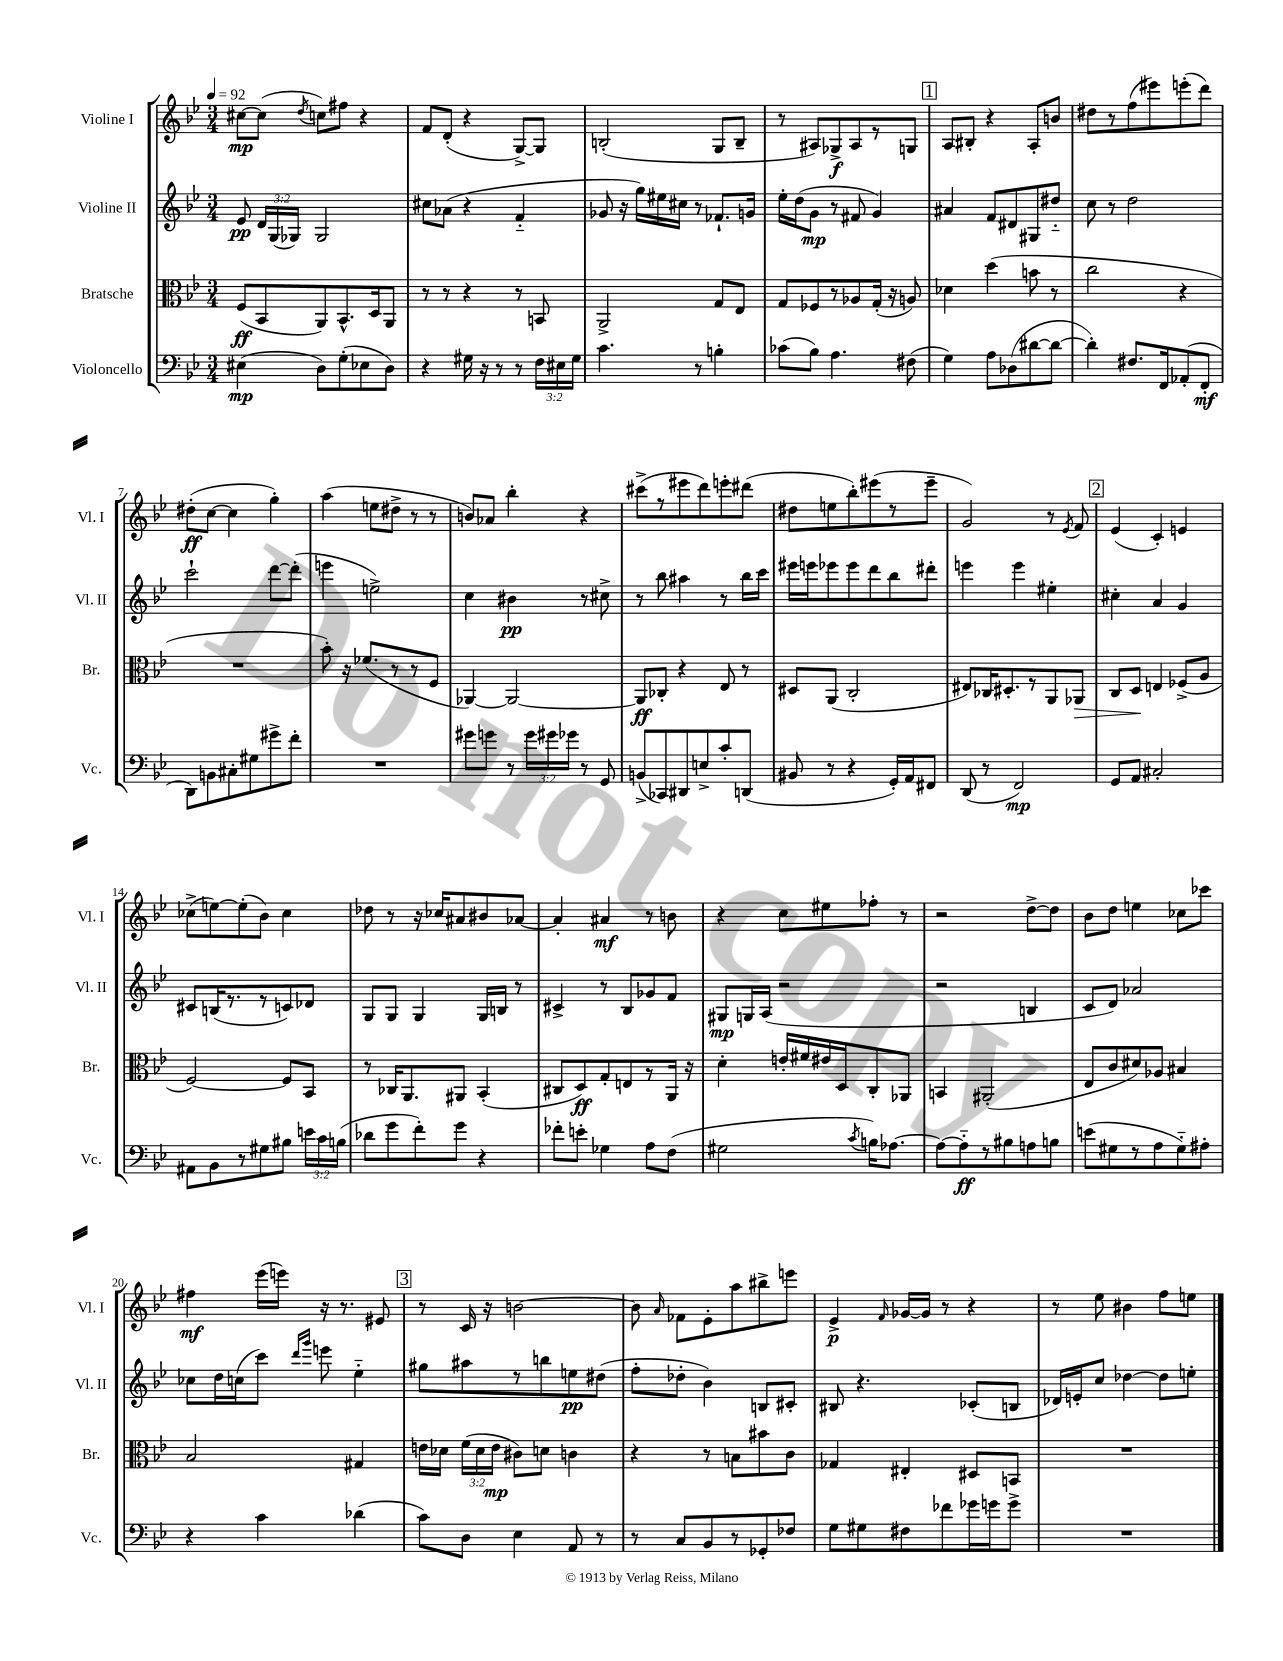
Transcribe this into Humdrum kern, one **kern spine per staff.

**kern	**kern	**kern	**kern
*staff4	*staff3	*staff2	*staff1
*clefF4	*clefC3	*clefG2	*clefG2
*k[b-e-]	*k[b-e-]	*k[b-e-]	*k[b-e-]
*M3/4	*M3/4	*M3/4	*M3/4
*MM92	*MM92	*MM92	*MM92
(4E#	(8F	8e-	[8cc#
.	8BB-	24d	(8cc#]
.	.	(24G	.
.	.	24G-)	.
.	.	.	8qdd
8D)	8AA)	2G-	8cc)
(8G'	8.BB-^^	.	8ff#
8E-	.	.	4r
.	16D	.	.
8D)	8AA	.	.
=	=	=	=
4r	8r	8cc#	8f
.	8r	(8a-	(8d'
16G#	4r	4r	4r
16r	.	.	.
8r	.	.	.
8r	8r	4f'~	[8G^)
24F	8BB	.	8G]
24E#	.	.	.
24G#	.	.	.
=	=	=	=
4.c	2AA^	8g-	(2B'
.	.	16r	.
.	.	16gg)	.
.	.	16ee#	.
.	.	16cc#	.
8r	.	8r	.
4B'	8G	8.f-`	8G
.	8E-	.	8B~
.	.	16g	.
=	=	=	=
(8c-	8G	16ee-'	8r
.	.	(16dd	.
8B-)	8F-	8g	8A#)
4.A	8r	8r	8G-^
.	8A-	8f#	8A#
.	(16G'	4g)	8r
.	16r	.	.
(8F#	8A)	.	8G
=	=	=	=
4G)	4d-	4a#	8A
.	.	.	8B#'
8A	(4dd	8f	4r
(8D-	.	8d#	.
[8d#	8b	8G#	8A'
8d#_	8r	8dd#'~	8b
=	=	=	=
4d#'])	2cc	8cc	8dd#
.	.	8r	8r
8.F#	.	2dd	(8ff
.	.	.	8eee#)
16FF	.	.	.
(8AA-'	4r	.	(8eee'
8FF'	.	.	8ddd)
=	=	=	=
8DD)	2.r	2ccc`	(8dd#'
8BB	.	.	[8cc
8C#'	.	.	4cc]
8G#	.	.	.
8g#^	.	[8ddd	4gg')
8f'	.	(8ddd']	.
=	=	=	=
2.r	8b-')	4eee	(4aa
.	16r	.	.
.	(8.f-	.	.
.	.	2ee^)	8ee
.	8r	.	8dd#^
.	8r	.	8r
.	8F	.	8r
=	=	=	=
8g#	[4AA-)	4cc	8b)
8g	.	.	8a-
8r	2AA-_	4b#	4bb-'
24g	.	.	.
24g#	.	.	.
24g-	.	.	.
8r	.	8r	4r
8GG	.	8cc#^	.
=	=	=	=
(8BB^	8AA-]	8r	(8ccc#^
8CC-)	8C-'	8bb-	8r
8DD#	4r	4aa#	8eee#
8E^	.	.	8ddd)
8c'	8E-	8r	8eee'
(8DD	8r	16bb-	(8ddd#
.	.	16ccc	.
=	=	=	=
8BB#	8D#	16eee#	8dd#
.	.	16eee	.
8r	(8AA	8eee-	8ee
4r	2C'	8eee-	8bb-')
.	.	8ddd	(8eee#
16GG')	.	8bb-	8r
16AA	.	.	.
8FF#	.	8ddd#'	8eee#~
=	=	=	=
(8DD	8E#)	4eee	2g)
8r	16C-	.	.
.	8.D#'	.	.
2FF)	.	4eee	.
.	8r	.	.
.	8AA	4ee#'	8r
.	.	.	8qe-
.	8AA-	.	8f
=	=	=	=
8GG	8C	4cc#'	(4e-
8AA	8D	.	.
2C#'	4E	4a	4c')
.	(8F-^	4g	4e
.	8A	.	.
=	=	=	=
8AA#	[2F)	8c#	(8cc-^
8BB-	.	(16B	[8ee)
.	.	8.r	.
8r	.	.	(8ee']
8G#	.	8r	8b-)
8B#	8F]	8c)	4cc-
24e	8BB-	8d-	.
24c	.	.	.
(24B	.	.	.
=	=	=	=
8d-	8r	8G	8dd-
8g	16C-	8G	8r
.	8.AA	.	.
8f')	.	4G	16r
.	.	.	16cc-
8g	8AA#	.	8a#
4r	(4BB-'	16G	8b#
.	.	16B	.
.	.	8r	[8a-
=	=	=	=
8f-'	8C#	4c#^	4a-']
8e'	8D)	.	.
4G-	8G'	8r	4a#
.	8E	8B-	.
8A	8r	8g-	8r
(8F	16AA	8f	8b
.	16r	.	.
=	=	=	=
2G#	4d'	8G#	4r
.	.	16G	.
.	.	(16A	.
.	16e'	2r	8cc
.	16f#	.	.
.	16e#	.	8ee#
.	16D	.	.
8qc	.	.	.
16B)	8C'	.	8ff-'
[8.A-	.	.	.
.	8AA-	.	8r
=	=	=	=
8A-_	4BB	2r	2r
8A-'~]	.	.	.
8r	(2AA#'	.	.
8B#	.	.	.
8A	.	4B	[8dd^
8B	.	.	8dd]
=	=	=	=
(8e	8E-	8c	8b-
8G#	8c	8d)	8dd
8r	8d#)	2a-	4ee
8A	8A-	.	.
8G#'~)	4B#	.	8cc-
8A#'	.	.	8ccc-
=	=	=	=
4r	2B-	8cc-	4ff#
.	.	16dd	.
.	.	(16cc	.
4c	.	8ccc)	(16eee-
.	.	.	16eee)
.	.	16qqddd	.
.	.	16qqggg	.
.	.	8eee	16r
.	.	.	8.r
(4d-	4G#	4ee-'~	.
.	.	.	8e#
=	=	=	=
8c)	16e	8gg#	8r
.	16d-	.	.
8D	(24f	8aa#	16c
.	24d-	.	.
.	.	.	16r
.	24e	.	.
4E-	8c#)	8r	[2b
.	8d	8bb	.
8AA	4c	8ee	.
8r	.	(8dd#	.
=	=	=	=
8r	4r	8ff'	8b]
.	.	.	16qqa
8C	.	8dd-'	8f-
8BB-	8r	4b-)	8e-'
8r	8B	.	8aa
8GG-'	8b#	8B	8bb#^
8F-	8c	8c#'	8eee
=	=	=	=
8G	4G-	8B#	4e-^
8G#	.	4.r	.
.	.	.	16qqf
8F#	4E#'	.	[16g-
.	.	.	16g-]
8f-	.	.	8r
16g-	8D#	(8c-'	4r
16g	.	.	.
8g^	8BB	8B	.
=	=	=	=
2.r	2.r	16d-)	8r
.	.	16e'	.
.	.	8cc	8ee-
.	.	[4dd-	4b#
.	.	8dd-]	8ff
.	.	8ee'	8ee
==	==	==	==
*-	*-	*-	*-
